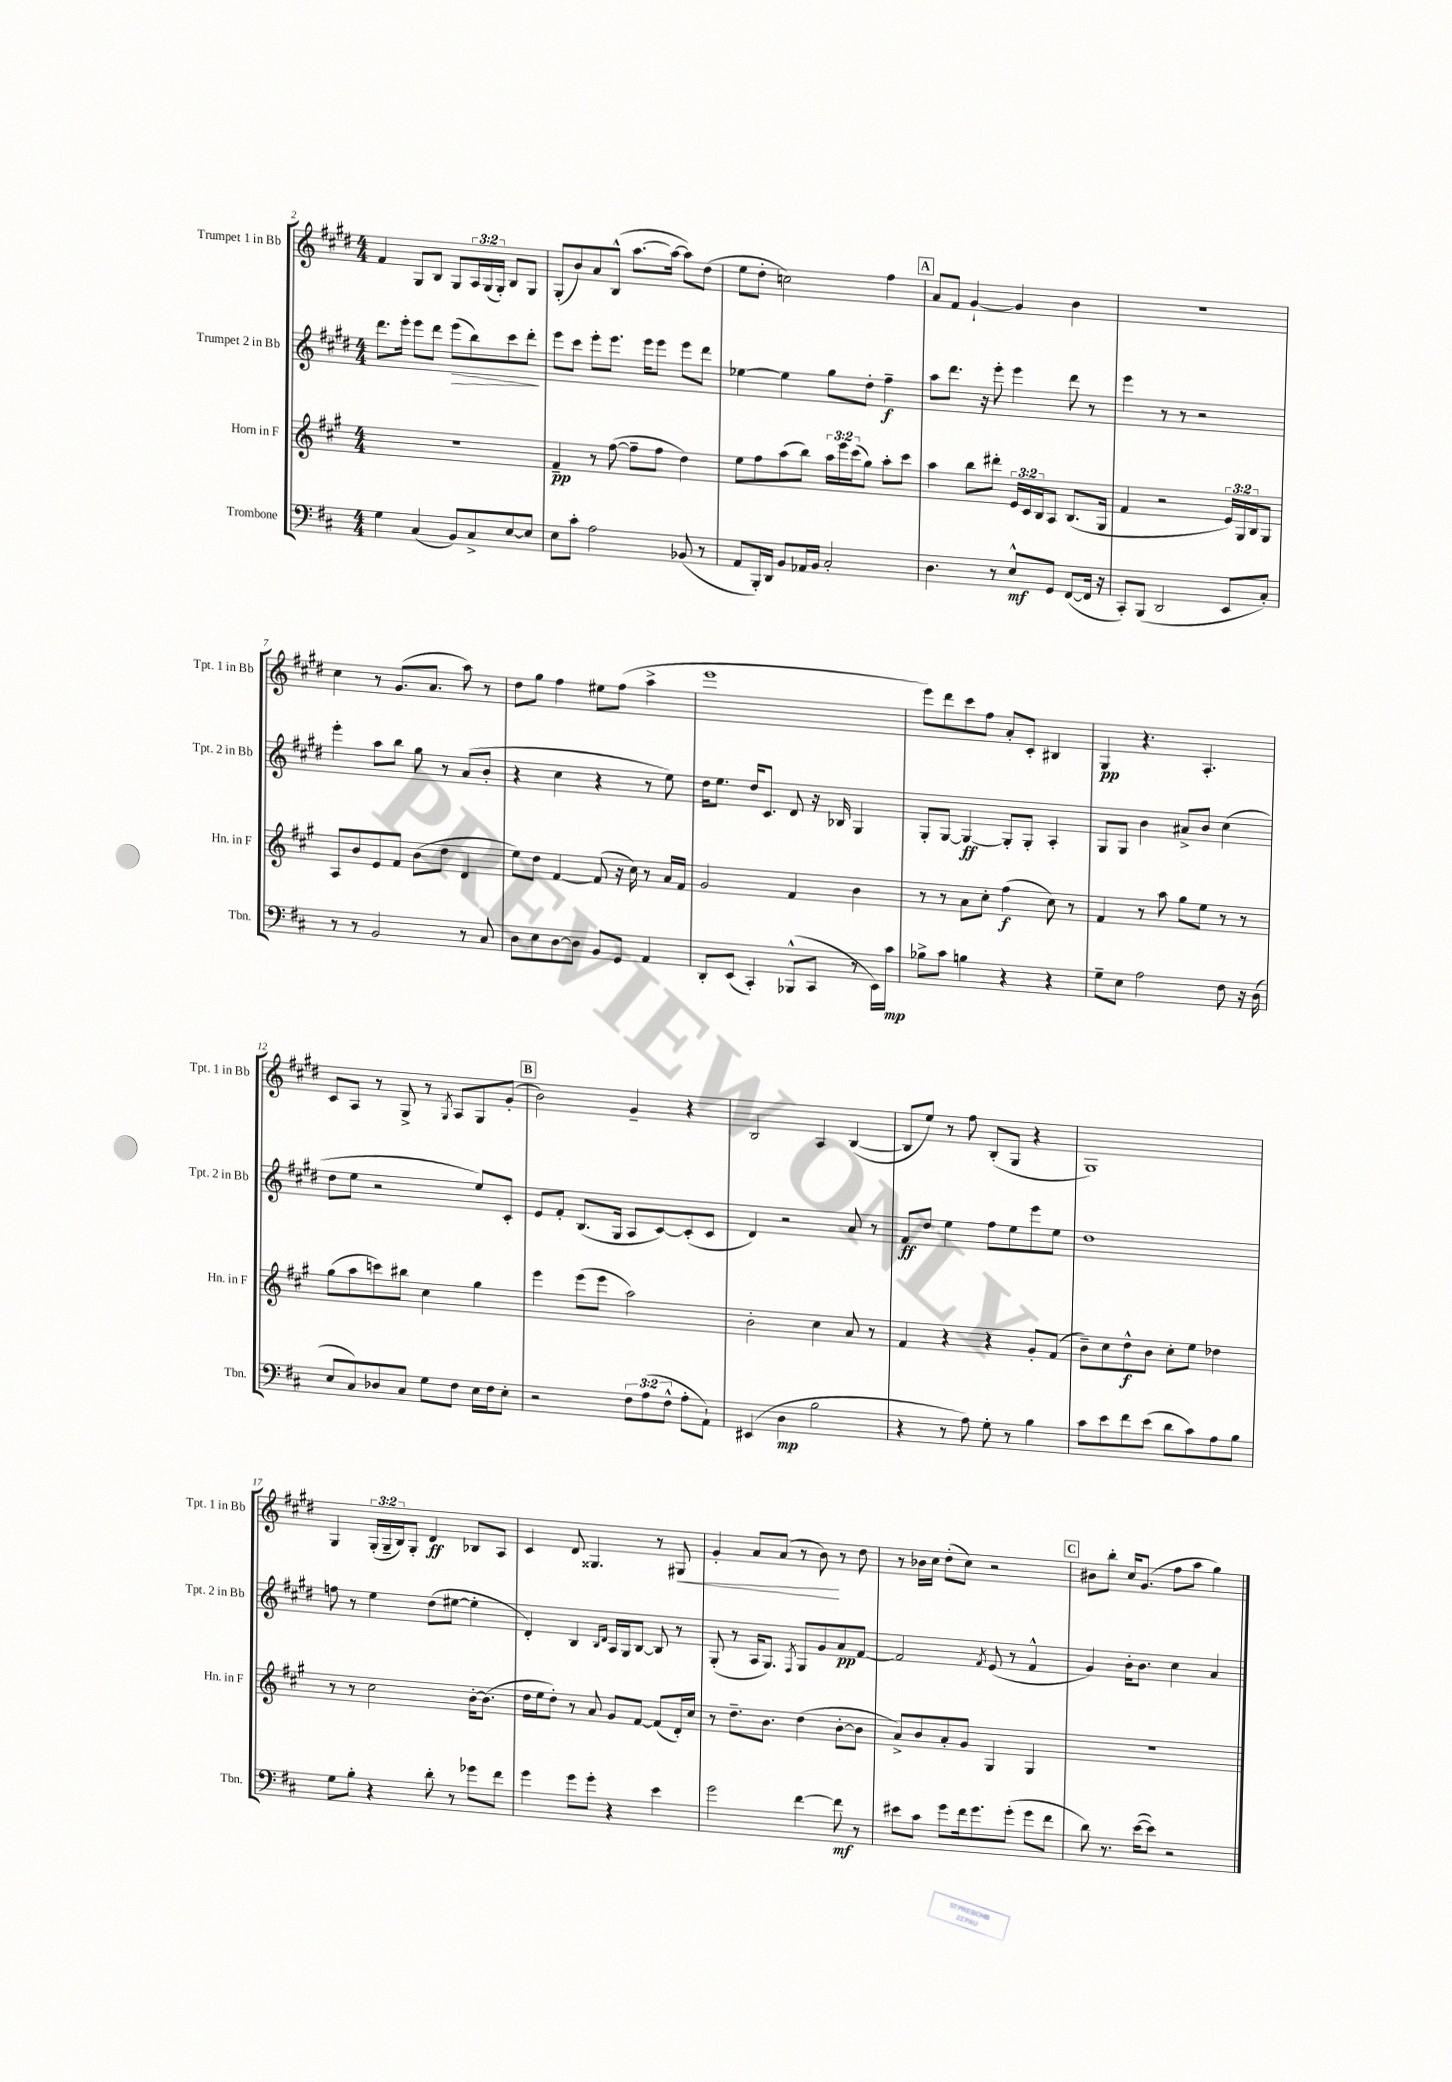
<<
\new StaffGroup <<
\new Staff = "s0" \with { instrumentName = "Trumpet 1 in Bb" shortInstrumentName = "Tpt. 1 in Bb" } {
    \clef treble \key e \major \numericTimeSignature \time 4/4 \override Staff.TupletNumber.text = #tuplet-number::calc-fraction-text
    fis'4 gis8 b8 gis8 \tuplet 3/2 { a16 gis16( gis16-.) } b8 gis8 |
    gis8-.( b'8) a'8 b8-^( a''8.~ a''16~ a''8) dis''8( |
    e''8 dis''8-. c''2) fis''4 |
    \mark \markup { \box "A" } a'8 fis'8 gis'4~-! gis'4 b'4 |
    R1 |
    cis''4 r8 gis'8.( a'8. a''8) r8 |
    dis''8 gis''8 fis''4 eis''8 fis''8( a''4-> |
    e'''1 |
    e'''8) dis'''8 cis'''8 fis''8 a'8-. cis'8-. bis4 |
    gis4\pp r4. a4.-. |
    cis'8 a8 r8 gis8-> r8 \acciaccatura { gis8 } a8 gis8 gis'8-.( |
    \mark \markup { \box "B" } b'2) gis'4-- r4 |
    b2 a4 b4~( |
    b8 e''8) r8 fis''8 b8-.( gis8 r4 |
    gis1) |
    gis4 \tuplet 3/2 { gis16-.( gis16-- b16) } gis8-. dis'4\ff bes8 a8 |
    cis'4 dis'8 gisis4. r8 gis8\< |
    gis'4-. a'8 a'8( r8 b'8\!) r8 dis''8 |
    r8 bes'16 cis''16 dis''8-.( cis''8) r2 |
    \mark \markup { \box "C" } bis'8 b''8-. cis''16 gis'8.( fis''8 a''8 gis''4) \bar "|." |
}
\new Staff = "s1" \with { instrumentName = "Trumpet 2 in Bb" shortInstrumentName = "Tpt. 2 in Bb" } {
    \clef treble \key e \major \numericTimeSignature \time 4/4
    dis'''8. e'''16-. e'''8 dis'''8 e'''8\>( b''8) cis'''8 dis'''8-.\! |
    e'''8 cis'''8 e'''8-. e'''8. e'''16 e'''8 e'''8 dis'''8 |
    ees''4~ ees''4 gis''8 dis''8-. fis''4--\f |
    \mark \markup { \box "A" } a''8 dis'''8. r16 e'''8-. e'''4 dis'''8 r8 |
    e'''4 r8 r8 r2 |
    e'''4-. a''8 b''8 gis''8 r8 a'8( b'8-. |
    r4 cis''4 r4 r8 e''8) |
    dis''16 e''8. dis''16 cis'8. dis'8 r16 bes16 gis4 |
    gis8-. gis8~ gis4~\ff gis8-. gis8-. a4-. |
    gis8 gis8 b'4 ais'8-> b'8 cis''4( |
    dis''8 e''8 r2 e''8) cis'8-. |
    \mark \markup { \box "B" } e'8 fis'8-. b8.( gis16 a8 cis'8~) cis'8-.( cis'8 |
    dis'4) r2 a'8 r8 |
    fis'8\ff dis''8 e''4 fis''8 e''8 e'''8 e''8 |
    dis''1 |
    f''8 r8 e''4 dis''8( eis''8~ eis''4-. |
    dis'4-.) b4 \grace { b16 dis'16 } a16 gis16 b8~ b8 r8 |
    gis8-.( r8 a16 gis8.) \acciaccatura { fis8 } gis8 gis'8 a'8\pp fis'8~ |
    fis'2 \acciaccatura { fis'8 } e'8( r8 fis'4-^ |
    \mark \markup { \box "C" } gis'4) b'16-. b'8. cis''4 a'4 \bar "|." |
}
\new Staff = "s2" \with { instrumentName = "Horn in F" shortInstrumentName = "Hn. in F" } {
    \clef treble \key a \major \numericTimeSignature \time 4/4 \override Staff.TupletNumber.text = #tuplet-number::calc-fraction-text
    R1 |
    fis'4--\pp r8 fis''8~( fis''8-- fis''8 d''4) |
    e''8 fis''8 a''8( b''8) \tuplet 3/2 { a''16 e'''16 cis'''16( } gis''8) a''8-. cis'''8 |
    \mark \markup { \box "A" } a''4 b''8 dis'''8-. \tuplet 3/2 { e'16 cis'16 b16 } a8 b8.( gis16 |
    fis'4 r2 \tuplet 3/2 { e'16) gis16 b16 } gis8 |
    a8 b'8 e'8 fis'8 b'8( d''8 d'4 |
    e''8) d''8 fis'4~ fis'8( r16 cis''16) r8 a'16 fis'16 |
    gis'2 fis'4 b'4 |
    r8 r8 a'8 cis''8-. fis''4\f( cis''8) r8 |
    fis'4 r8 a''8 gis''8 e''8 r8 r8 |
    gis''8( a''8 c'''8) bis''8 cis''4 gis''4 |
    \mark \markup { \box "B" } e'''4 e'''8( e'''8 a''2) |
    b'2-. cis''4 a'8 r8 |
    fis'4 r4 r4 gis'8-. fis'8( |
    b'8--) cis''8 d''8-^\f b'8 cis''8-. e''8 des''4 |
    r8 r8 cis''2 b'16~-. b'8.( |
    d''16 e''16 d''8-.) r8 a'8 gis'8 fis'8~ fis'8( d'16-.) cis''16 |
    r8 d''8.-- b'8. d''4( b'8~-. b'8 |
    a'8->) b'8 a'8-. gis'8 gis4 gis4 |
    \mark \markup { \box "C" } R1 \bar "|." |
}
\new Staff = "s3" \with { instrumentName = "Trombone" shortInstrumentName = "Tbn." } {
    \clef bass \key d \major \numericTimeSignature \time 4/4 \override Staff.TupletNumber.text = #tuplet-number::calc-fraction-text
    g4 cis4( b,8) cis8-> e8~ e8 |
    e8 cis'8-. a2 bes,8( r8 |
    a,8 b,,16-.) d,16 b,8 aes,16 b,16 cis2-. |
    \mark \markup { \box "A" } d4. r8 e8-^\mf g,8 fis,8~( fis,16 r16 |
    cis,8-.) b,,8( d,2 e,8 cis8-.) |
    r8 r8 b,2 r8 cis8 |
    d8 e8 d8~ d8 b,8 g,8 a,4 |
    d,8-. e,8( cis,4-.) bes,,8-^( cis,8 r8 e,16) cis'16\mp |
    bes8-> cis'8 b4 r4 r4 |
    g8-- e8 a2 fis8 r16 d16( |
    e8 cis8) des8 cis8 g8 fis8 e16 fis16 e8-. |
    \mark \markup { \box "B" } r2 \tuplet 3/2 { fis8 a8( fis8-^ } a8-. a,8-!) |
    eis,4( d4\mp b2 |
    r4 r8 a8) g8-. r8 b4 |
    cis'8 e'8 fis'8 e'8( d'8 cis'8) a8 b8 |
    g8 b8-. r4 d'8-. r8 ges'8 fis'8 |
    g'4 g'8 g'8-. r4 e'4 |
    g'2 fis'4~ fis'8\mf r8 |
    eis'8 cis'8 g'8 fis'16 g'8. g'8-.( g'8 fis'8 |
    \mark \markup { \box "C" } d'8) r8. e'16~( e'8) r2 \bar "|." |
}
>>
>>
\layout { \context { \Score currentBarNumber = #2 } }
